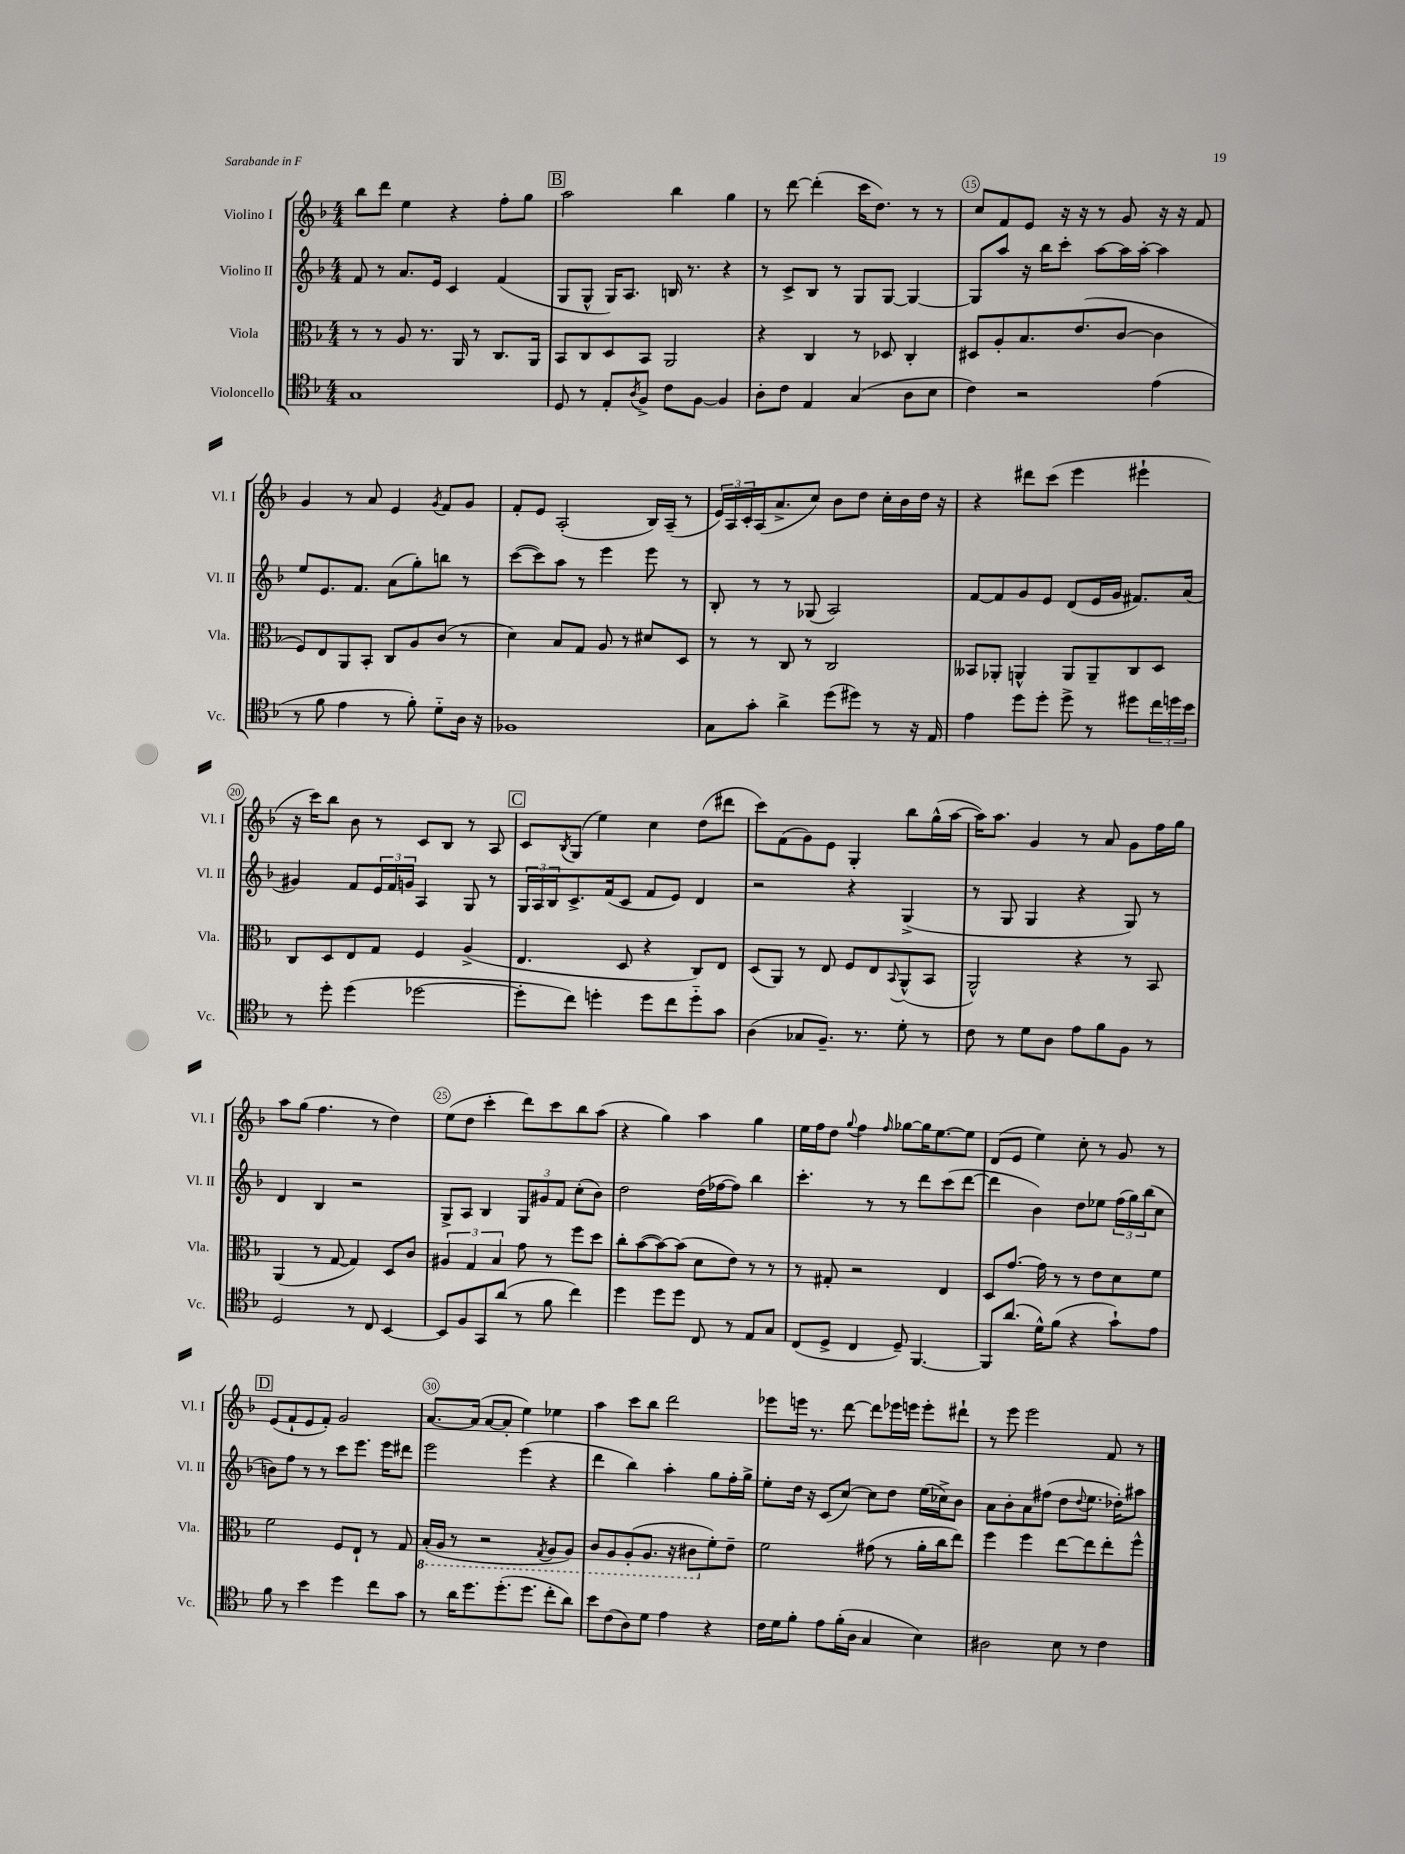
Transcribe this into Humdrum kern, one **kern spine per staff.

**kern	**kern	**kern	**kern
*staff4	*staff3	*staff2	*staff1
*clefC4	*clefC3	*clefG2	*clefG2
*k[b-]	*k[b-]	*k[b-]	*k[b-]
*M4/4	*M4/4	*M4/4	*M4/4
1G	8r	8f	8bb-
.	8r	8r	8ddd
.	8A	8.a	4ee
.	8.r	.	.
.	.	16e	.
.	.	4c	4r
.	16AA	.	.
.	8r	.	.
.	8.C	(4f	8ff'
.	.	.	8gg
.	16AA	.	.
=	=	=	=
8D	8BB-	8G	2aa
8r	8C	8G^^	.
8E'	8D	16G)	.
.	.	8.A	.
8qA	.	.	.
8F^	8BB-	.	.
8c	2AA	16B	4bb-
.	.	8.r	.
[8F	.	.	.
4F]	.	4r	4gg
=	=	=	=
8A'	4r	8r	8r
8c	.	8c^	[8ddd
4E	4C	8B-	(4ddd']
.	.	8r	.
(4G	8r	8G	16ccc
.	.	.	8.dd)
.	8D-	[8G	.
8A	4C'	4G_	8r
8B-	.	.	8r
=	=	=	=
4c)	8D#	8G]	8cc
.	8A'	8aa	8f
2r	8.B-	16r	8e
.	.	16bb-	.
.	.	8ccc'	16r
.	(8.e	.	16r
.	.	[8aa	8r
.	[8c	16aa]	8g
.	.	[16aa'	.
(4e	4c]	4aa]	16r
.	.	.	16r
.	.	.	8f
=	=	=	=
8r	8F)	8ee	4g
8f	8E	8.e	.
4e	8AA	.	8r
.	.	8.f	.
.	8BB-'	.	8a
8r	8C	(8a	4e
8f')	8A	8gg')	.
.	.	.	8qg
8d'~	(8c	8bb	8f
16A	8r	8r	8g
16r	.	.	.
=	=	=	=
1F-	4d)	([8ccc	8f'
.	.	8ccc])	8e
.	8B-	8aa	(2A'
.	8G	8r	.
.	8A	4eee	.
.	8r	.	.
.	8d#	8eee	16B-)
.	.	.	(16A~
.	8D	8r	8r
=	=	=	=
8G	8r	8B-'	24e)
.	.	.	24A
.	.	.	24c'
8g'	8r	8r	(16A
.	.	.	8.a^
4a^	8C	8r	.
.	8r	(8G-	8cc)
(8dd	2C	2A)	8b-
8dd#)	.	.	8dd
8r	.	.	16cc'
.	.	.	16b-
16r	.	.	16dd
16E	.	.	16r
=	=	=	=
4e	8BB--	[8f	4r
.	8AA-'	8f]	.
8dd	4AA^^	8g	8ddd#
8dd'	.	8e	(8ccc
8dd^	8AA	(8d	4eee
8r	8AA~	16e	.
.	.	16g	.
8dd#	8C	8.f#)	4eee#`
24cc	8D	.	.
24dd	.	.	.
.	.	(16a	.
24b-	.	.	.
=	=	=	=
8r	8C	4g#)	16r
.	.	.	16ccc)
8dd'	8D	.	8bb-
(4dd	8E	8f	8b-
.	8G	24e	8r
.	.	24f	.
.	.	24g	.
[2dd-	4F	4A	8c
.	.	.	8B-
.	(4A^	8G	8r
.	.	8r	8A
=	=	=	=
8dd-']	4.E	24G	8c
.	.	24A	.
.	.	24B-	.
.	.	.	8qB-
8cc)	.	8.c^	(8G
4dd'	.	.	4ee)
.	.	(16f	.
.	8D	8c	.
8dd	4r	8f	4cc
8cc	.	8e)	.
8dd'~	8C)	4d	(8dd
8g	8E	.	8ddd#
=	=	=	=
(4A	(8D	2r	8ccc)
.	8AA)	.	(8f
8G-	8r	.	8g)
8.F~)	8E	.	8e
.	8F	4r	4G'
8.r	.	.	.
.	8E	.	.
.	8qqBB-	.	.
8d'	(8AA^^	(4G^	8bb-
8r	8BB-	.	(16gg^^
.	.	.	[16aa
=	=	=	=
8c	2AA^^)	8r	16aa])
.	.	.	8.aa
8r	.	8G	.
8d	.	4G	4g
8A	.	.	.
8e	4r	4r	8r
8f	.	.	8a
8F	8r	8G)	8g
8r	8BB-	8r	16ff
.	.	.	16gg
=	=	=	=
2D	(4AA	4d	8aa
.	.	.	(8gg
.	8r	4B-	4.ff
.	[8G	.	.
8r	4G])	2r	.
8C	.	.	8r
[4BB-	8D	.	4dd)
.	8c	.	.
=	=	=	=
8BB-]	6A#	8G^	(8ee
8F	.	8A	8dd
.	6G	.	.
8GG	.	4B-	4ccc'
.	6B-	.	.
(8a	.	.	.
8r	8g	12G	8ddd)
.	.	12g#	.
8f	8r	.	8ccc
.	.	12f	.
4cc)	8ff	(8cc'	8bb-
.	8dd	8b-)	(8aa
=	=	=	=
4dd	8cc'	2dd	4r
.	([8b-	.	.
8dd	8b-_)	.	4gg)
8dd	(8b-]	.	.
8C	8d	(16dd	4aa
.	.	[16ff-	.
8r	8e)	8ff-])	.
8E	8r	4bb-	4gg
8G	8r	.	.
=	=	=	=
(8C	8r	4.ccc'	16ee
.	.	.	16ff
8D^	8G#'	.	8dd
.	.	.	8qqgg
4C	2r	.	4ff
.	.	8r	.
.	.	.	16qqff
8D~)	.	8r	[8gg-
[4.FF	.	8ddd	16gg-]
.	.	.	[8.ee
.	4E	(8ccc	.
.	.	[8ddd	8ee]
=	=	=	=
8FF]	8D	4ddd]	(8d
(8.a	[8.g	.	8e
.	.	4b-)	4ee)
16d^^)	16g]	.	.
(8f	8r	.	.
4r	8r	8dd	8cc'
.	8e	8ee-	8r
8g`)	8d	(24ff	8g
.	.	24gg)	.
.	.	(24bb-	.
8e	8f	8cc	8r
=	=	=	=
8f	2f	8b)	(8e
8r	.	8ff	8f`
4b-	.	8r	8e
.	.	8r	8f')
4dd	8F	8ccc	2g
.	8E`	8.eee	.
8cc	8r	.	.
.	.	16eee	.
8g	8G	8ddd#	.
=	=	=	=
8r	(16BB-'	2eee	[8.a
.	16AA	.	.
16a	8r	.	.
8.dd	.	.	(16a]
.	2r	.	[8a
(8.dd'	.	.	8a']
.	.	(4eee	4ee)
8.dd	.	.	.
.	8qGG	.	.
8cc'	8AA	4r	4ee-
8a)	8AA)	.	.
=	=	=	=
8b-	8C	4ddd	4aa
(8c	8AA	.	.
8A)	(8AA'	4bb-)	8ccc
8d	8.AA	.	8bb-
4e	.	4aa'	2ddd
.	16r	.	.
.	8C#	.	.
4r	8f')	8gg	.
.	8e~	16ff'	.
.	.	16gg^	.
=	=	=	=
16c	2f	8ee'	8eee-
16d	.	.	.
8f'	.	16dd	16eee
.	.	16r	8.r
8e	.	(8c	.
(16f'	.	[8cc)	[8ddd
16A	.	.	.
4G	(8g#	8cc]	8ddd]
.	8r	8dd	16eee-
.	.	.	16eee
4B-)	16a'	(16ee	8eee'
.	16cc	16cc-^)	.
.	8ee)	8b-	8ddd#`
=	=	=	=
2A#	4ff	8a	8r
.	.	8b-'	8eee
.	4ff	8a	2eee
.	.	(8ff#	.
8B-	[8ee	8dd	.
.	.	8qqdd	.
8r	8ee]	8.ee	.
4c	8ee'	.	8f
.	.	16dd-')	.
.	8ff^^	8aa#	8r
==	==	==	==
*-	*-	*-	*-
